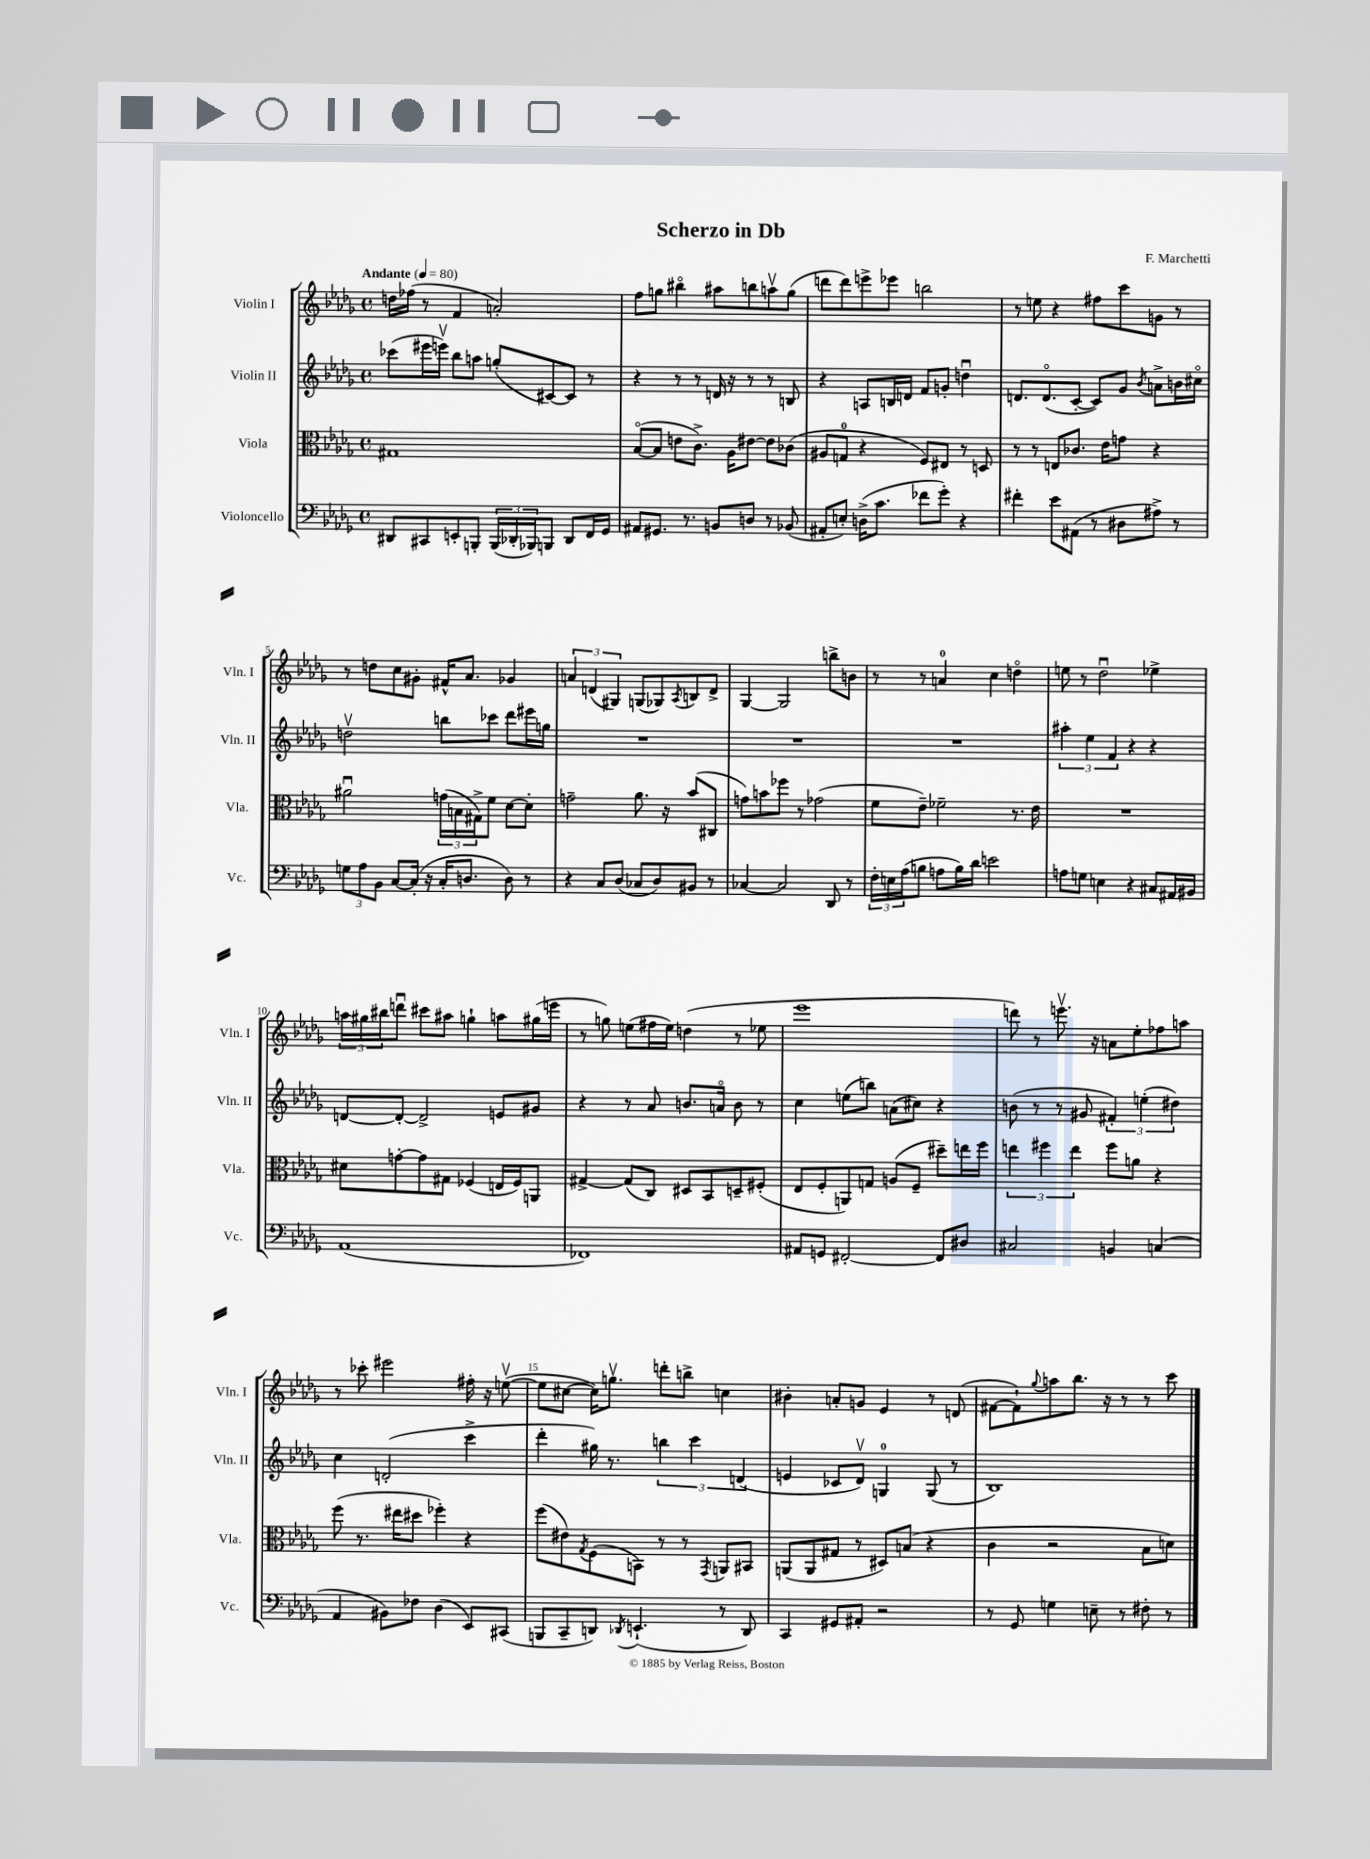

**kern	**kern	**kern	**kern
*part4	*part3	*part2	*part1
*staff4	*staff3	*staff2	*staff1
*I"Violoncello	*I"Viola	*I"Violin II	*I"Violin I
*I'Vc.	*I'Vla.	*I'Vln. II	*I'Vln. I
*clefF4	*clefC3	*clefG2	*clefG2
*k[b-e-a-d-g-]	*k[b-e-a-d-g-]	*k[b-e-a-d-g-]	*k[b-e-a-d-g-]
*M4/4	*M4/4	*M4/4	*M4/4
*met(c)	*met(c)	*met(c)	*met(c)
*MM80	*MM80	*MM80	*MM80
=1	=1	=1	=1
!	!	!	!LO:TX:a:B:t=Andante
8DD#X/L	1G#X	(8ccc-X\L	16ddn\LL
.	.	.	(16ff-X\JJ
8CC#X/	.	16eee#X\L	8r
.	.	16eeenv\JJ)	.
8EEn'/	.	8bb-\L	4f/
8BBBn'/J	.	8aan\J	.
(24BBB/LL	.	(8ggn'/L	2an'/)
24DD-X'/	.	.	.
24BBB-X/J)	.	.	.
8BBBn/J	.	[8c#X/)	.
8DD-/L	.	8c#/J]	.
16FF/L	.	8r	.
16GG-/JJ	.	.	.
=2	=2	=2	=2
8AA#X/L	([8B-/L	4r	8ff\L
8.GG#X/J	8B-/J]	.	8ggn\J
.	8en\L	8r	4bb#X\
8.r	.	.	.
.	8.c^\J)	8r	.
8BBn/L	.	16dn/	8aa#X\L
.	16A-\KL	16r	.
8Dn/J	[8e#X\J	8r	8bbn\
8r	8e#\L]	8r	8aanv\
(8BB-X/	(8c-X\J	8Bn/	(8gg\J
=3	=3	=3	=3
8AA#X'/L	8A#X/L	4r	8dddn\L
8En'/J)	8Gn/J	.	8ddd\)
(16Dn^\KL	4r	8An/L	8eeen^\
8.c\J	.	.	.
.	.	16Bn/L	8eee-X\J
.	.	16dn/JJ	.
8f-X\L	8F/L)	8f/L	2bbn\
8g-'\J)	8E#X/J	8gn'/J	.
4r	8r	4ddnu\	.
.	8Dn/	.	.
=4	=4	=4	=4
4f#X'\	8r	8.dn/L	8r
.	8r	.	8een\
.	.	(8.d/	.
8e-\L	8En/L	.	4r
(8AA#X\J	8.c-X/J	[8c'/J	.
8r	.	8c/L])	8ff#X\L
.	16e-\KL	.	.
8D#X\L	8gn\J	8g-/J	8ccc\
.	.	8qb-/	.
8A#X^\J)	4r	8an^\L	8gn\J
8r	.	16bn\L	8r
.	.	16cc#X\JJ	.
!!LO:LB:g=z
=5	=5	=5	=5
12Gn\L	2a#Xu\	2ddnv\	8r
12A-\	.	.	.
.	.	.	8ddn\L
12BB-\J	.	.	.
[8C/L	.	.	8cc\
(16C'/Jk]	.	.	8g#X'\J
16r	.	.	.
16C'/KL	(24gn\LL	8bbn\L	16f#X^^/KL
.	24Bn\	.	.
8.Dn/J	.	.	8.a-/J
.	24G#X^\J)	.	.
.	8f\J	8ccc-X\J	.
8D\)	[8d-\L	8ddd-\L	4g-X/
8r	8d-'\J]	16eee#X\L	.
.	.	16ggn\JJ	.
=6	=6	=6	=6
4r	2gn~\	1r	6an/
.	.	.	(6dn/
8C/L	.	.	.
.	.	.	6G#X/)
(8D-/J	.	.	.
8C-X/L	8.a-\	.	(8Gn/L
8D-/)	.	.	8G-X/)
.	16r	.	.
.	.	.	8qA-/
8BB#X/J	(8b-/L	.	8Bn/
8r	8C#X/J	.	8d^/J
=7	=7	=7	=7
[4C-X/	8gn\L)	1r	[4G-/
.	8bn\	.	.
2C-/]	8ff-X\J	.	2G-/]
.	8r	.	.
.	(2g-X\	.	.
8DD-/	.	.	8bbn^\L
8r	.	.	8bn\J
=8	=8	=8	=8
24F'\LL	8f\L	1r	8r
24En\	.	.	.
(24A-\J	.	.	.
8Bn\J	8e-~\J)	.	8r
8An\L	2f-X~\	.	4an/
16B\L)	.	.	.
16d-\JJ	.	.	.
2en\	.	.	4cc\
.	8.r	.	4ddn\
.	16e-\	.	.
=9	=9	=9	=9
8An\L	1r	6aa#X'\	8een\
8Gn\J	.	.	8r
.	.	6ee-\	.
4En\	.	.	2dd-u\
.	.	6f/	.
4r	.	4r	.
8C#X/L	.	4r	4ee-X^\
16AA#X/L	.	.	.
16BB#X/JJ	.	.	.
!!LO:LB:g=z
=10	=10	=10	=10
(1AA-	8d#X\L	[8dn/L	24aan\LL
.	.	.	24gg#X\
.	.	.	24bb#X\J
.	[8gn'\	8d'/J_	8dddnu\J
.	8g\]	2d^/]	8ccc#X\L
.	8G#X\J	.	8aa#X\J
.	(4F-X/	.	4ggn`\
.	16En/LL	8en/L	8aan\L
.	16F-/J)	.	.
.	8AAn/J	8g#X/J	(16gg#X\L
.	.	.	16eeen\JJ
=11	=11	=11	=11
1FF-X)	[4G#X^/	4r	8r
.	.	.	8ggn\)
.	(8G#/L]	8r	(8een\L
.	8C/J)	8a-/	16ff#X\L
.	.	.	16ee\JJ)
.	8D#X/L	8.bn/L	(4ddn\
.	8BB-/	.	.
.	.	16an/Jk	.
.	8Dn~/	8b\	8r
.	(8F#X'/J	8r	8ee-X\
=12	=12	=12	=12
8AA#X/L	8E-/L	4cc\	1eee-
8GGn/J	8F'/	.	.
[2FF#X'/	8AAn/)	(8een\L	.
.	8Gn/J	8bbn\J)	.
.	(8An/L	(8an\L	.
.	8F~/J	8cc#X\J)	.
8FF#/L]	8dd#X~\L)	4r	.
8D#X/J	16een\L	.	.
.	16ff\JJ	.	.
=13	=13	=13	=13
2C#X/	6een\	(8bn\	8dddn\)
.	.	8r	8r
.	6ff#X\	.	.
.	.	8r	8.eeenv\
.	6ee\	.	.
.	.	8g#X/	.
.	.	.	16r
4BBn/	8ff#\L	6f#X'/)	8an\L
.	8an\J	.	8ee-'\
.	.	(6een'\	.
(4Cn/	4r	.	8ff-X\
.	.	6dd#X\)	.
.	.	.	8aan\J
!!LO:LB:g=z
=14	=14	=14	=14
4AA-/	(8ff\	4cc\	8r
.	8.r	.	8ccc-X'\
8BB#X\L)	.	(2dn'/	2eee#X\
.	16ee#X\KL	.	.
8F-X\J	8dd#X\J	.	.
(4D-\	4ff-X'\)	.	.
8EE-/L)	4r	4ccc^\	16ff#X'\
.	.	.	16r
(8CC#X/J	.	.	([8eenv\
=15	=15	=15	=15
8BBBn/L	(8ff\L	4ddd-'\	8ee\L]
8CC~/	8e#X\)	.	[8cc#X\J
.	8qG-/	.	.
8DDn/J)	(8F\	16gg#X\)	16cc#\KL])
.	.	8.r	8.ggnv\J
8qDD-X/	.	.	.
(4.EEn`/	8BBn\J)	.	.
.	8r	6bbn\	8dddn'\L
.	8r	.	8bbn^\J
.	.	6ccc\	.
.	8qGG-/	.	.
8r	8AAn/L	.	4ccn\
.	.	(6dn/	.
8DD-/)	8BB#X/J	.	.
=16	=16	=16	=16
4CC/	(8AAn/L	4en/	4b#X'\
.	8AA/	.	.
8GG#X/L	8G#X/J	8c-X/L	8an'/L
8AA#X'/J	8r	8d-v/J)	8gn/J
2r	8D#X/L)	4Gn/	4e-/
.	(8Bn/J	.	.
.	4r	(8G/	8r
.	.	8r	(8dn/
=17	=17	=17	=17
8r	4c\	1B-)	[8f#X\L
8GG-/	.	.	8f#`\])
.	.	.	8qqgg-/
4Gn\	2r	.	8aan\
.	.	.	8.bb-\J
8En~\	.	.	.
.	.	.	16r
8r	.	.	8r
8F#X'\	8B-\L	.	8r
8r	8dn\J)	.	8ccc\
==	==	==	==
*-	*-	*-	*-
